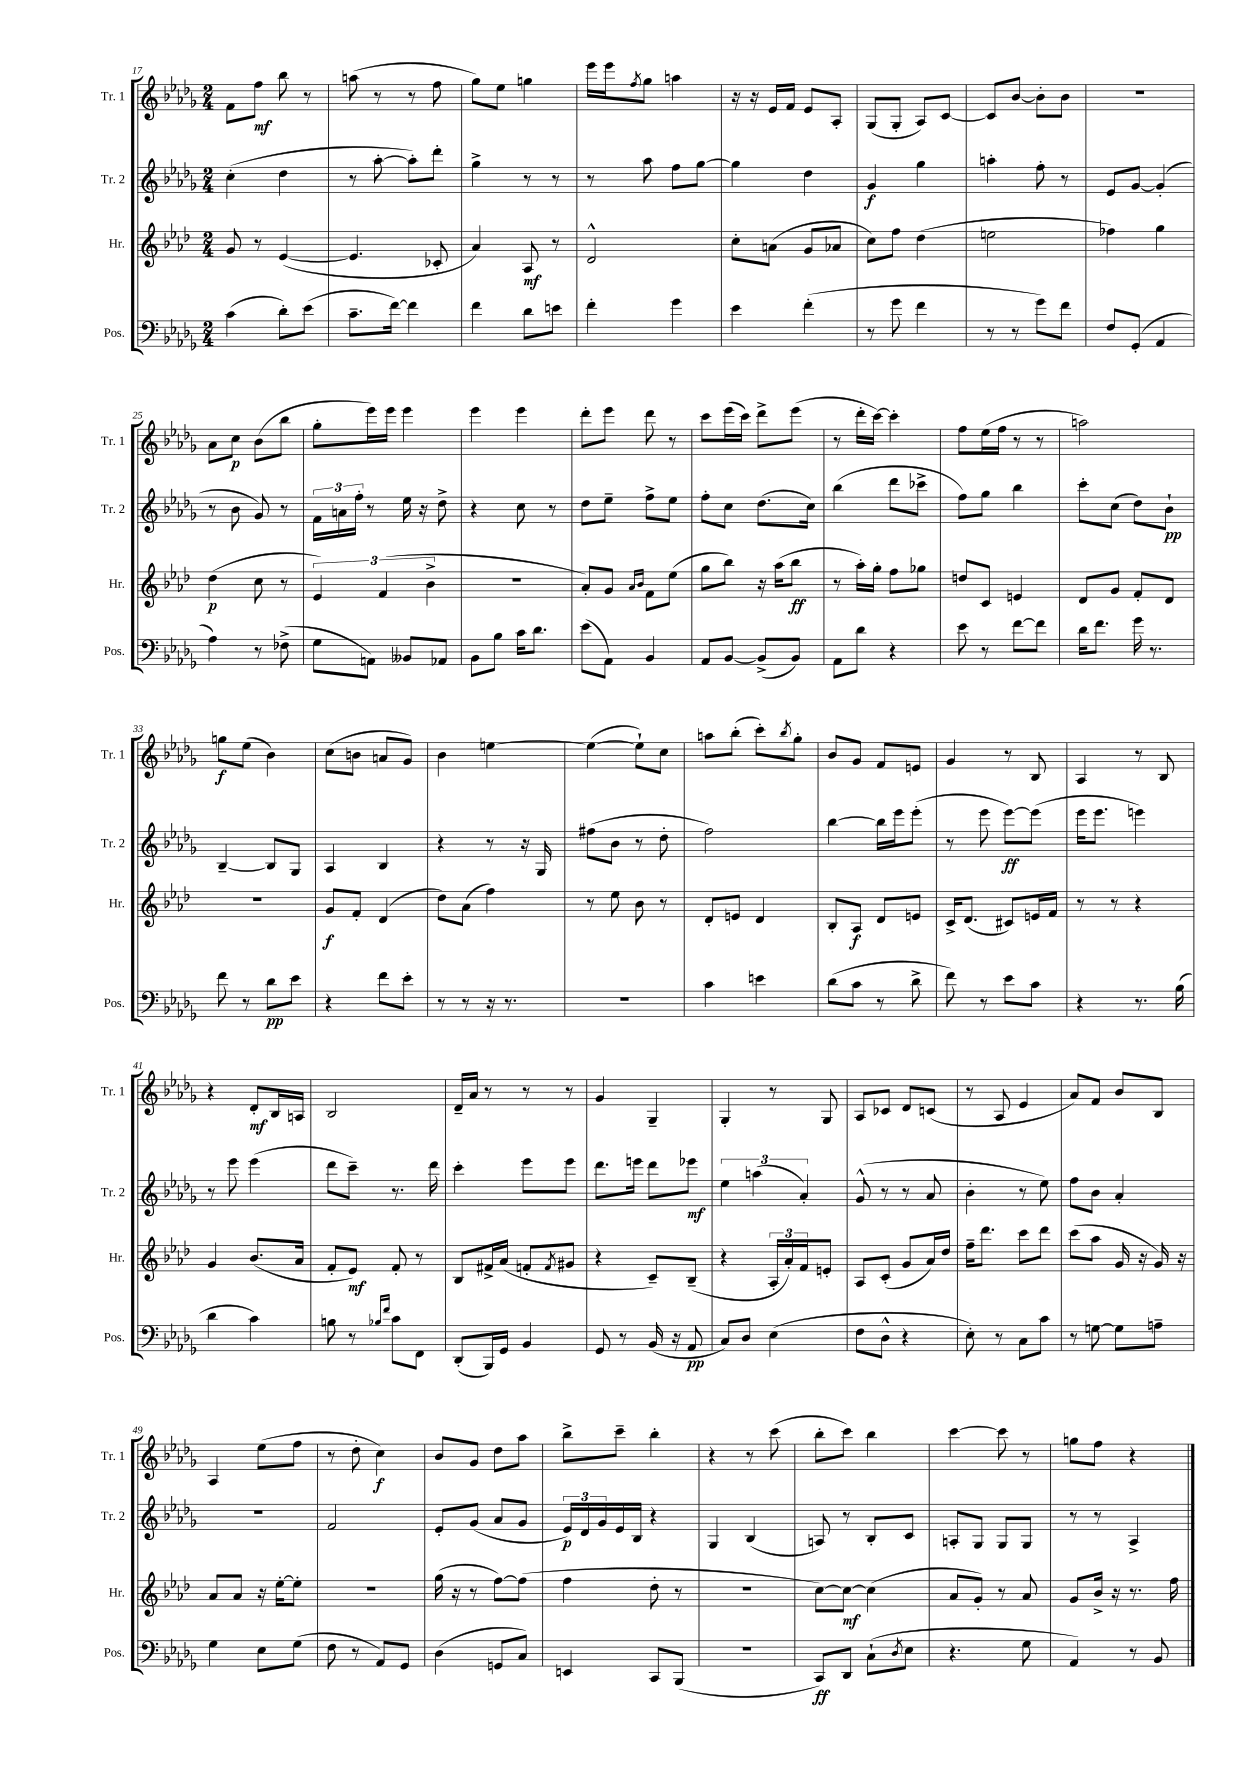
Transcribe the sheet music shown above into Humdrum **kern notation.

**kern	**kern	**kern	**kern
*staff4	*staff3	*staff2	*staff1
*clefF4	*clefG2	*clefG2	*clefG2
*k[b-e-a-d-g-]	*k[b-e-a-d-]	*k[b-e-a-d-g-]	*k[b-e-a-d-g-]
*M2/4	*M2/4	*M2/4	*M2/4
(4c	8g	(4cc'	8f
.	8r	.	8ff
8d-')	([4e-	4dd-	8bb-
(8e-	.	.	8r
=	=	=	=
8.c~	4.e-]	8r	(8aa
.	.	[8aa-'	8r
[16f)	.	.	.
4f]	.	8aa-'])	8r
.	8c-'	8ddd-'	8ff
=	=	=	=
4f	4a-)	4gg-^	8gg-)
.	.	.	8ee-
8d-	8A-	8r	4gg
8e	8r	8r	.
=	=	=	=
4f'	2d-^^	8r	16eee-
.	.	.	16eee-
.	.	.	8qff
.	.	8aa-	8gg-
4g-	.	8ff	4aa
.	.	[8gg-	.
=	=	=	=
4e-	8cc'	4gg-]	16r
.	.	.	16r
.	(8a	.	16e-
.	.	.	16f
(4f'	8g	4dd-	8e-
.	8a-	.	8A-'
=	=	=	=
8r	8cc)	4g-	(8G-
8g-	8ff	.	8G-'
4f	(4dd-	4gg-	8A-)
.	.	.	[8c
=	=	=	=
8r	2ee	4aa'	8c]
8r	.	.	[8b-
8g-)	.	8ff'	8b-']
8f	.	8r	8b-
=	=	=	=
8F	4ff-)	8e-	2r
(8GG-'	.	[8g-	.
4AA-	4gg	(4g-']	.
=	=	=	=
4A-)	(4dd-	8r	8a-
.	.	8b-	8cc
8r	8cc	8g-)	(8b-
(8F-^	8r	8r	8bb-
=	=	=	=
8G-	6e-)	24f	8gg-'
.	.	24a	.
.	.	24ff'	.
8AA)	.	8r	16eee-)
.	(6f	.	.
.	.	.	16eee-
8BB--	.	16ee-	4eee-
.	.	16r	.
.	6b-^	.	.
8AA-	.	8dd-^	.
=	=	=	=
8BB-	2r	4r	4eee-
8B-	.	.	.
16c	.	8cc	4eee-
8.d-	.	.	.
.	.	8r	.
=	=	=	=
(8e-	8a-')	8dd-	8ddd-'
8AA-)	8g	8ee-~	8eee-
.	16qqa-	.	.
.	16qqb-	.	.
4BB-	8f	8ff^	8ddd-
.	(8ee-	8ee-	8r
=	=	=	=
8AA-	8gg	8ff'	8ccc
[8BB-	8bb-)	8cc	(16eee-
.	.	.	16ccc)
(8BB-^]	16r	(8.dd-	8ddd-^
.	(16aa-	.	.
8BB-)	8bb-	.	(8eee-
.	.	16cc)	.
=	=	=	=
8AA-	8r	(4bb-	8r
8d-	16aa-')	.	16ddd-'
.	16gg'	.	[16ccc)
4r	8ff	8ddd-	4ccc']
.	8gg-	8ccc-^	.
=	=	=	=
8e-	8dd	8ff)	8ff
8r	8c	8gg-	(16ee-
.	.	.	16ff
[8f	4e	4bb-	8r
8f]	.	.	8r
=	=	=	=
16d-	8d-	8ccc'	2aa)
8.f	.	.	.
.	8g	(8cc	.
16g-	8f'	8dd-)	.
8.r	.	.	.
.	8d-	8b-`	.
=	=	=	=
8f	2r	[4B-~	8gg
8r	.	.	(8ee-
8d-	.	8B-]	4b-)
8e-	.	8G-	.
=	=	=	=
4r	8g	4A-	(8cc
.	8f'	.	8b
8f	(4d-	4B-	8a
8e-'	.	.	8g-)
=	=	=	=
8r	8dd-)	4r	4b-
8r	(8a-	.	.
16r	4ff)	8r	[4ee
8.r	.	.	.
.	.	16r	.
.	.	16G-	.
=	=	=	=
2r	8r	(8ff#	(4ee_
.	8ee-	8b-	.
.	8b-	8r	8ee`])
.	8r	8dd-'	8cc
=	=	=	=
4c	8d-'	2ff)	8aa
.	8e	.	(8bb-'
4e	4d-	.	8ccc')
.	.	.	8qbb-
.	.	.	8gg-'
=	=	=	=
(8d-	8B-'	[4bb-	8b-
8c	8A-	.	8g-
8r	8d-	16bb-]	8f
.	.	16eee-	.
8d-^	8e	(8eee-'	8e
=	=	=	=
8f)	16c^	8r	4g-
.	(8.d-	.	.
8r	.	8eee-	.
8e-	8c#)	[8eee-)	8r
8c	16e	(8eee-]	8B-
.	16f	.	.
=	=	=	=
4r	8r	16eee-	4A-
.	.	8.eee-	.
.	8r	.	.
8.r	4r	4eee)	8r
.	.	.	8B-
(16B-	.	.	.
=	=	=	=
4d-	4g	8r	4r
.	.	8eee-	.
4c)	(8.b-	(4eee-	8d-'
.	.	.	16B-
.	16a-	.	16A
=	=	=	=
8B	8f'	8ddd-	2B-
8r	8e-)	8ccc~)	.
16qqB-	.	.	.
16qqf	.	.	.
8c	8f'	8.r	.
8FF	8r	.	.
.	.	16ddd-	.
=	=	=	=
(8DD-'	8B-	4ccc'	16d-~
.	.	.	16a-
16BBB-)	16f#^	.	8r
16GG-	(16a-	.	.
4BB-	8f'	8eee-	8r
.	8qf	.	.
.	8g#	8eee-	8r
=	=	=	=
8GG-	4r	8.ddd-	4g-
8r	.	.	.
.	.	16eee	.
(16BB-	8c~)	8ddd-	4G-~
16r	.	.	.
8AA-	(8B-~	8eee-	.
=	=	=	=
8C)	4r	6ee-	4G-'
8D-	.	.	.
.	.	(6aa	.
(4E-	24A-'	.	8r
.	24a-')	.	.
.	24f	6a-')	.
.	8e'	.	8G-
=	=	=	=
8F	8A-	(8g-^^	8A-
8D-^^	(8c'	8r	8c-
4r	8g	8r	8d-
.	16a-)	8a-	(8c
.	16dd-	.	.
=	=	=	=
8E-')	16ff~	4b-'	8r
.	8.ddd-	.	.
8r	.	.	8A-
8C	8ccc	8r	4e-
8c	8ddd-	8ee-)	.
=	=	=	=
8r	(8ccc	8ff	8a-)
[8G	8aa-	8b-	8f
8G]	16g	4a-'	8b-
.	16r	.	.
8A~	16g)	.	8B-
.	16r	.	.
=	=	=	=
4G-	8a-	2r	4A-
.	8a-	.	.
8E-	16r	.	(8ee-
.	[16ee-'	.	.
(8G-	8ee-']	.	8ff
=	=	=	=
8F	2r	2f	8r
8r	.	.	8dd-'
8AA-)	.	.	4cc)
8GG-	.	.	.
=	=	=	=
(4D-	(16gg	8e-'	8b-
.	16r	.	.
.	8r	(8g-	8g-
8GG	[8ff)	8a-	8dd-
8C)	(8ff]	8g-	8aa-
=	=	=	=
4EE	4ff	24e-)	8bb-^
.	.	24d-	.
.	.	24g-	.
.	.	16e-	8ccc~
.	.	16B-	.
8CC	8dd-'	4r	4bb-'
(8BBB-	8r	.	.
=	=	=	=
2r	2r	4G-	4r
.	.	(4B-	8r
.	.	.	(8ccc
=	=	=	=
8CC)	[8cc)	8A)	8bb-'
8DD-	8cc_	8r	8ccc)
(8C`	(4cc]	8B-'	4bb-
8qD-	.	.	.
8E-	.	8c	.
=	=	=	=
4.r	8a-	8A'	[4ccc
.	8g')	8G-	.
.	8r	8G-	8ccc]
8G-	8a-	8G-	8r
=	=	=	=
4AA-)	8g	8r	8gg
.	16b-^	8r	8ff
.	16r	.	.
8r	8.r	4A-^	4r
8BB-	.	.	.
.	16ff	.	.
==	==	==	==
*-	*-	*-	*-
